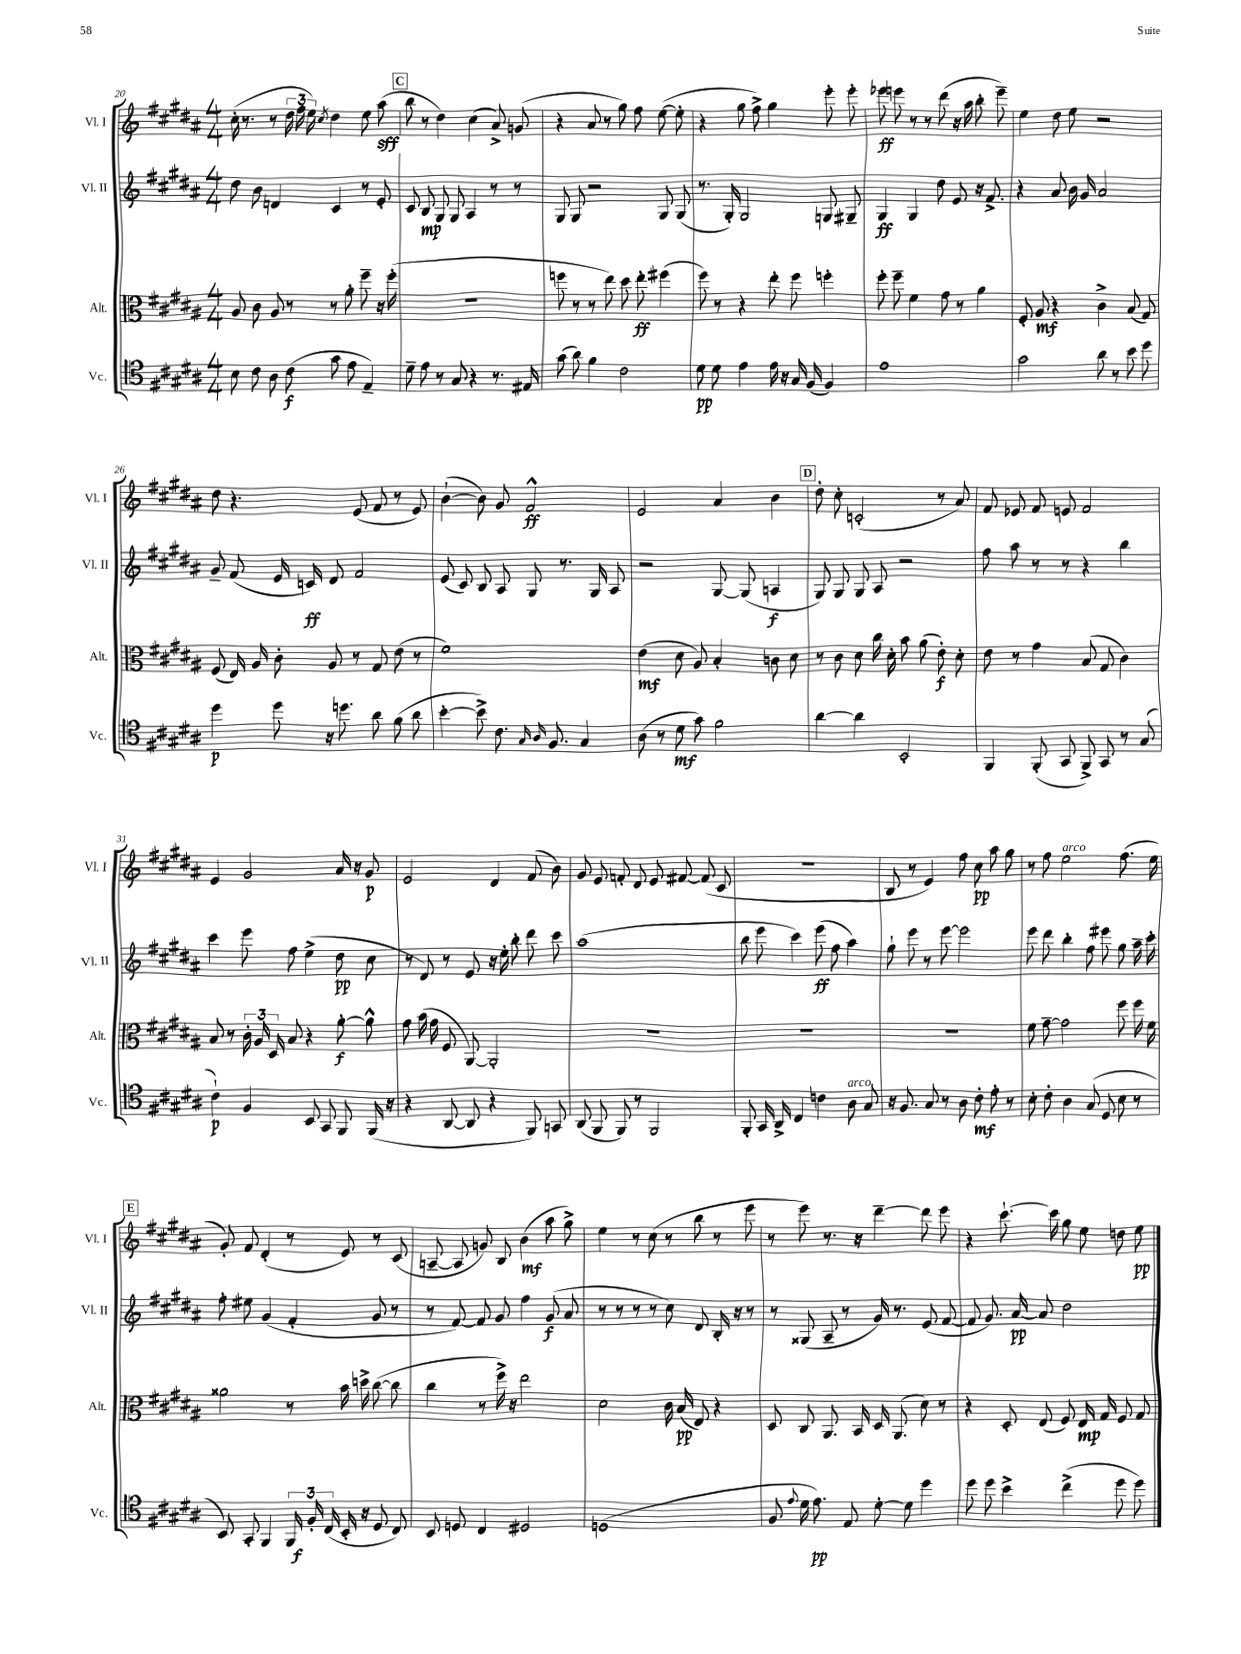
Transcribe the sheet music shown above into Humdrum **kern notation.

**kern	**kern	**kern	**kern
*staff4	*staff3	*staff2	*staff1
*clefC4	*clefC3	*clefG2	*clefG2
*k[f#c#g#d#a#]	*k[f#c#g#d#a#]	*k[f#c#g#d#a#]	*k[f#c#g#d#a#]
*M4/4	*M4/4	*M4/4	*M4/4
8B	8A#	8dd#	(16cc#'
.	.	.	8.r
8c#	8c#	8b	.
8A#	8A#	4d	8r
(8c#	8r	.	24dd#
.	.	.	24ff#
.	.	.	24ee)
.	.	.	8qcc#
8g#	8r	4c#	4dd#
8e	8a#'	.	.
4E~)	8ff#~	8r	8ee
.	16r	8e'	(8aa#
.	(16ff#'	.	.
=	=	=	=
8d#~	1r	8c#	8bb
8e	.	8B	8r
8r	.	8G#	4dd#)
8G#	.	8G#	.
4r	.	4A#	(4cc#
8.r	.	8r	8a#^)
.	.	8r	(8g
16E#	.	.	.
=	=	=	=
(8g#	8ff	8G#	4r
8a#)	8r	8G#	.
4f#	8r	2r	8a#
.	8ee)	.	8r
2c#	8dd#	.	8gg#)
.	8ee'	.	8ff#
.	(4ff#	8G#	([8ee
.	.	(8G#	8ee']
=	=	=	=
8d#	8ff#)	8.r	4r
8d#	8r	.	.
.	.	16G#')	.
4e	4r	2G#	8gg#
.	.	.	8ff#^)
16e	8ee'	.	4gg#
16r	.	.	.
16G#	8ff#	.	.
(16F#	.	.	.
4F#)	4ff'	8G	8eee'
.	.	8G#~	8eee'
=	=	=	=
1e	8ff#'	4G#	8eee-
.	8ff#~	.	8eee
.	4f#	4G#	8r
.	.	.	8r
.	8g#	8dd#	(8ddd#
.	8r	8e	16r
.	.	.	16aa#
.	4a#	16r	8bb'
.	.	8.f#^	.
.	.	.	8eee~)
=	=	=	=
2g#	8F#'	4r	4ee
.	8A#	.	.
.	4r	8a#	8dd#
.	.	16b	8ee
.	.	16g#	.
8a#	4c#^	2a#	2r
8r	.	.	.
8b	(8B	.	.
8dd#	8G#)	.	.
=	=	=	=
4dd#	(8F#	8g#~	8dd#
.	16E)	(8f#	4.r
.	16A#	.	.
8dd#	8c#'	16e	.
.	.	16c)	.
16r	8A#	8d#	.
8.dd	.	.	.
.	8r	2f#	(8e
8a#	8G#	.	8f#
(8f#	(8e	.	8r
8a#	8r	.	8e)
=	=	=	=
[4b'	1f#)	(8e	([4b`
.	.	8c#)	.
8b^])	.	8B	8b])
8.c#	.	8A#	8g#
.	.	8G#	2f#^^
16qqG#	.	.	.
16qqA#	.	.	.
8.F#	.	.	.
.	.	8.r	.
4G#	.	.	.
.	.	16G#	.
.	.	8A#	.
=	=	=	=
(8A#	(4e	2r	2e
8r	.	.	.
8d#	8d#	.	.
8g#)	8A#)	.	.
2f#	4B'	[8G#	4a#
.	.	(8G#]	.
.	8c	4A	4b
.	8d#	.	.
=	=	=	=
[4a#	8r	8G#)	8dd#'
.	8c#	8G#	8cc#'
4a#]	8d#	8G#	(2c'
.	16cc#	8A#	.
.	16d#'	.	.
2BB'	8b	2r	.
.	(8a#	.	.
.	8e')	.	8r
.	8d#'	.	8a#)
=	=	=	=
4FF#	8e	8ff#	8f#
.	8r	8aa#	8e-
(8FF#'	4g#	8r	8f#
8GG#	.	8r	8e
8FF#^)	(8B	4r	2f#
8GG#	8G#	.	.
8r	4c#)	4bb	.
(8G#	.	.	.
=	=	=	=
4c#`)	8B	4ccc#	4e
.	8r	.	.
4F#	24c#'	8eee	2g#
.	24A#	.	.
.	24D#	.	.
.	8B	8ff#	.
8BB	4r	(4ee^	.
8GG#	.	.	.
8FF#	[8a#'	8dd#	16a#
.	.	.	16r
(16FF#	8a#^^]	8cc#	8g#
16r	.	.	.
=	=	=	=
4r	8g#	8r	2e
.	(16b	8d#)	.
.	16g#	.	.
[8AA#	8F#	8r	.
8AA#]	[8AA#)	8e	.
4r	2AA#']	16r	4d#
.	.	16ee'	.
.	.	8bb'	.
8FF#)	.	8ddd#	(8f#
8GG	.	8ccc#	8b)
=	=	=	=
(8AA#	1r	(1aa#	8g#
8FF#	.	.	8e
8FF#)	.	.	8f'
8r	.	.	8d#
2FF#	.	.	8e
.	.	.	[8f#
.	.	.	(8f#]
.	.	.	8c#
=	=	=	=
8FF#'	1r	8bb	1r
16GG#	.	8eee	.
16AA#^	.	.	.
4C#	.	4ccc#)	.
4c	.	(8eee	.
.	.	8ff#	.
8A#	.	4aa#)	.
8G#	.	.	.
=	=	=	=
16r	1r	8gg#`	8B
8.F#	.	.	.
.	.	8eee	8r
8G#	.	8r	4e)
8r	.	[8eee	.
8A#	.	2eee]	8ff#
8c#'	.	.	8cc#
8e'	.	.	8aa#
8r	.	.	8gg#
=	=	=	=
8B'	8f#	8eee	8r
8c#'	[8g#~	8ddd#	8ff#
4A#	2g#]	4bb'	2ee
(8G#	.	8ff#	.
8D#	.	8eee#	.
8B	8ff#	8gg#	(8.ff#
8r	16ff#	16aa#~	.
.	16f#	16ccc#'	16ee
=	=	=	=
8BB)	2a##	8ff#'	8g#')
8GG#'	.	8ee#	8f#
4FF#	.	(4g#	(4d#'
24FF#	8r	4f#'	8r
24F#'	.	.	.
(24C#	.	.	.
16BB'	16b	.	8e)
16r	16dd^	.	.
8D#	([8cc#	8g#	8r
8C#)	8cc#]	8r	(8c#
=	=	=	=
8BB	4cc#	8r	[8A~
8D	.	[8f#)	8A]
4C#	8r	8f#]	8g)
.	16ff#^)	8g#	8B
.	16r	.	.
2D#	2ee	4ff#	(4b
.	.	(8g#	8aa#
.	.	8a#	8gg#^)
=	=	=	=
(1D	2d#	8r	4ee
.	.	8r	.
.	.	8r	8r
.	.	8r	(8cc#
.	16c#	8cc#)	8r
.	(16B	.	.
.	8E)	8d#	8bb
.	4r	16B'	8r
.	.	16r	.
.	.	8r	8eee
=	=	=	=
8F#	8D#	8r	8r
8qqe	.	.	.
16d#	8C#	(8G##	8eee)
8.e)	.	.	.
.	8.AA#	8A#~	8.r
8E	.	8r	.
.	16BB	.	16r
[8d#'	16D#	16g#)	[4ddd#~
.	(8.AA#	8.r	.
8d#]	.	.	.
4dd#	8d#)	(8e	8ddd#]
.	8r	[8f#	8eee
=	=	=	=
8dd#	4r	8f#]	4r
8dd#	.	8.g#)	.
4b^	8D#'	.	[8.ccc#`
.	.	[16a#	.
.	(8E	8a#]	.
.	.	.	16ccc#]
(4cc#^	8F#)	2dd#	8gg#
.	16E	.	8ee
.	16G#	.	.
8dd#	8F#	.	8dd
8dd#)	8G#	.	8ee
==	==	==	==
*-	*-	*-	*-
